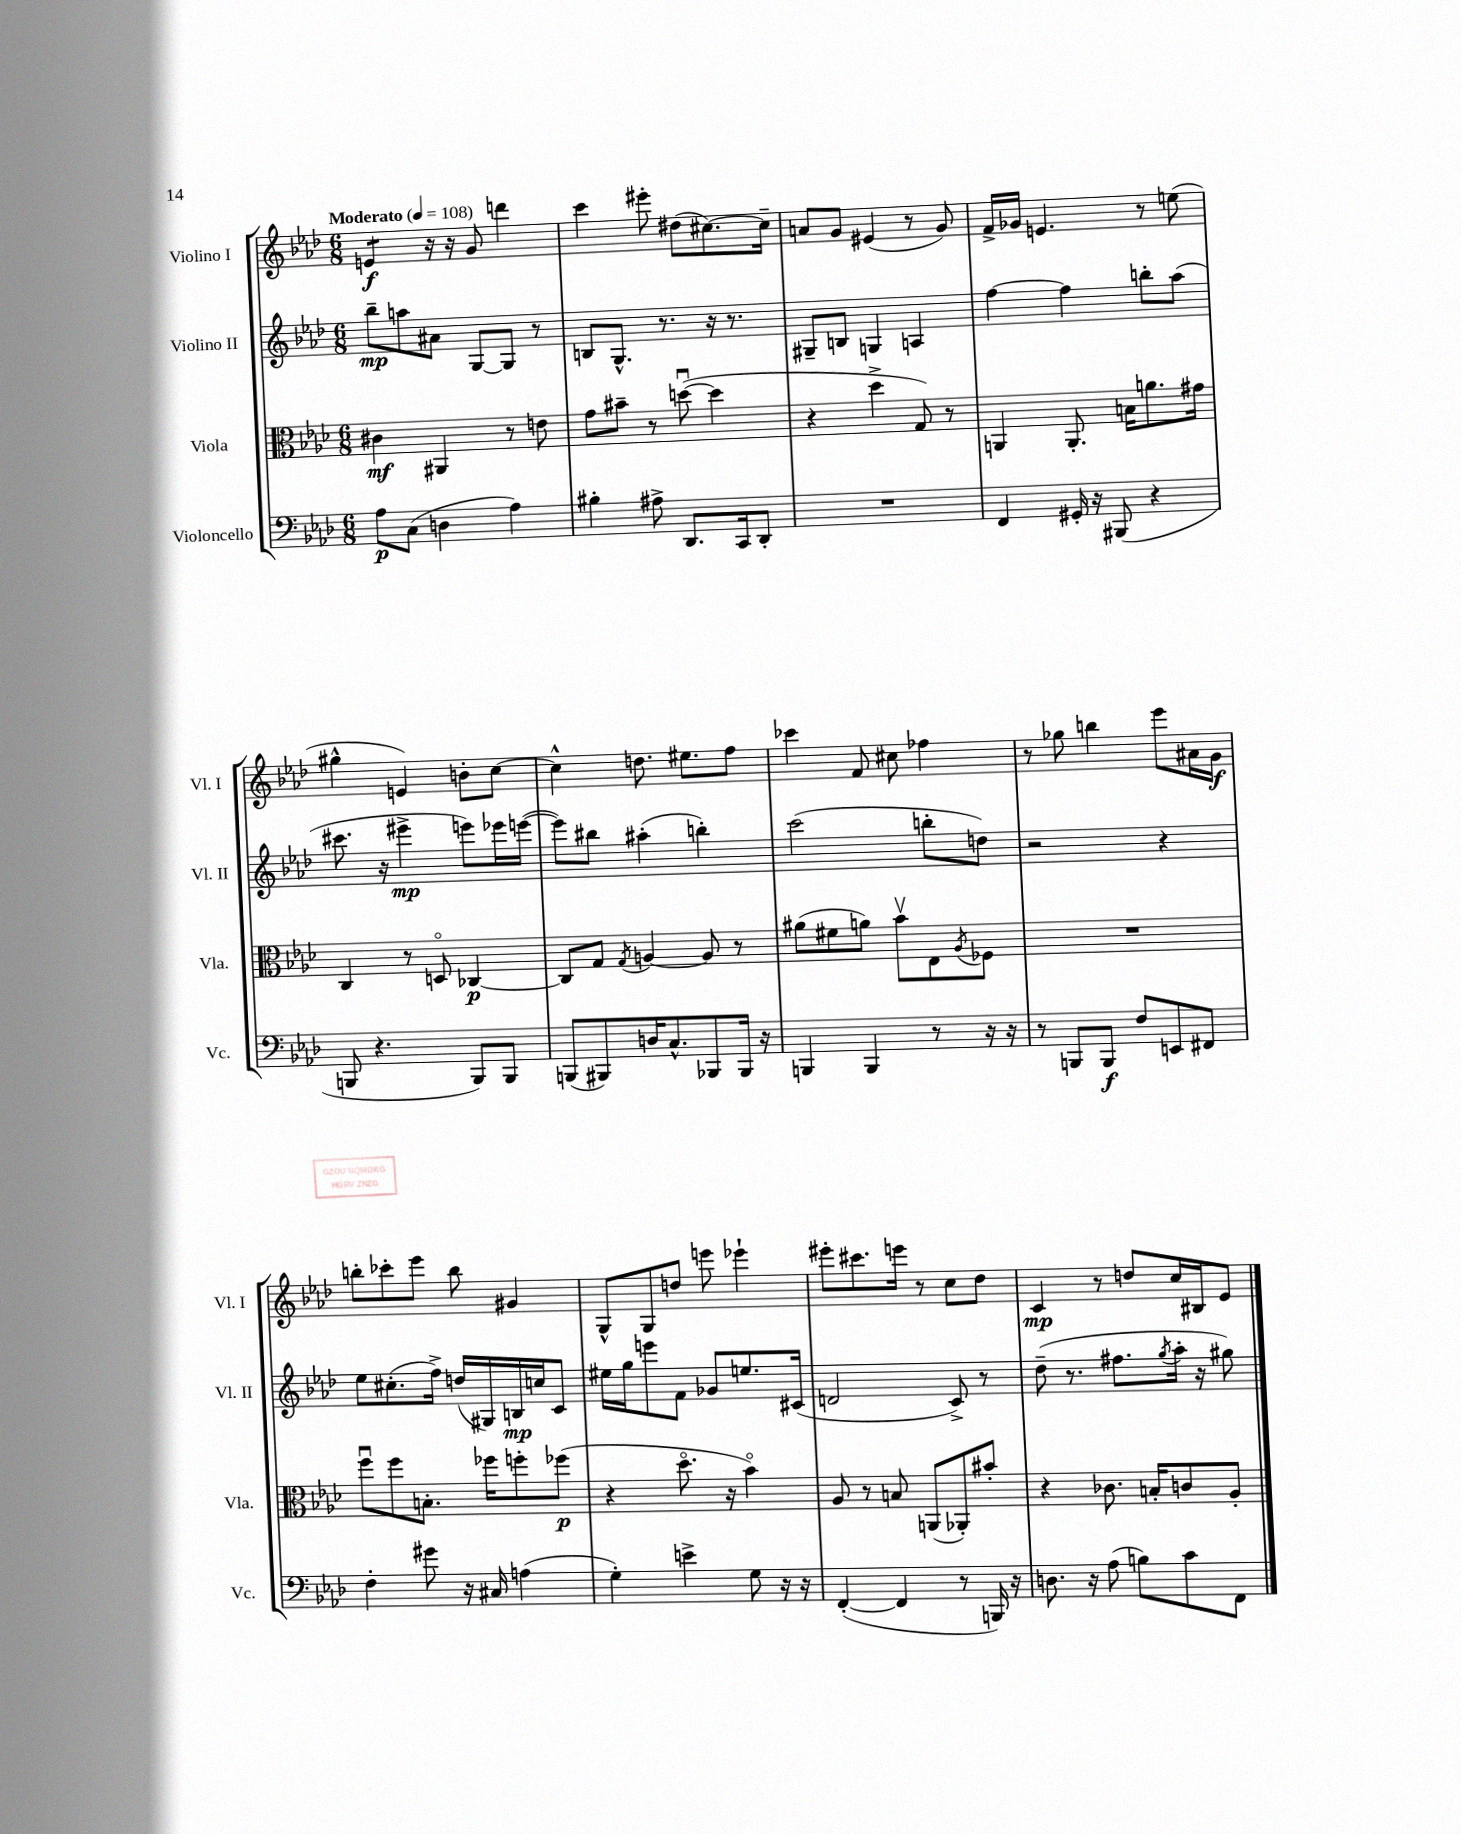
<<
\new StaffGroup <<
\new Staff = "s0" \with { instrumentName = "Violino I" shortInstrumentName = "Vl. I" } {
    \clef treble \key aes \major \numericTimeSignature \time 6/8 \tempo "Moderato" 4 = 108
    e'4:8\f r16 r16 g'8 d'''4 |
    c'''4 eis'''8-. dis''8( cis''8.~) cis''16-- |
    a'8 g'8 eis'4( r8 g'8) |
    f'16-> ges'16 e'4. r8 e''8( |
    gis''4-^ e'4) b'8-. c''8~ |
    c''4-^ d''8. eis''8. f''8 |
    ces'''4 f'8 cis''8 fes''4 |
    r8 ges''8 b''4 ees'''8 ais'16 g'16\f |
    b''8-. ces'''8-. ees'''8 b''8 gis'4 |
    g8-^ g8 d''8 e'''8 ees'''4-! |
    eis'''8-. cis'''8. e'''16 r8 c''8 des''8 |
    c'4\mp r8 d''8 c''16 bis16 ees'8 \bar "|." |
}
\new Staff = "s1" \with { instrumentName = "Violino II" shortInstrumentName = "Vl. II" } {
    \clef treble \key aes \major \numericTimeSignature \time 6/8
    bes''8--\mp a''8 ais'8 g8~ g8 r8 |
    b8 g8.-^ r8. r16 r8. |
    gis8-- b8 g4 a4 |
    f''4~ f''4 b''8-. aes''8( |
    cis'''8. r16 eis'''4->\mp e'''8) ees'''16 e'''16~( |
    e'''8) bis''8 ais''4-.( b''4-.) |
    c'''2( b''8-. d''8) |
    r2 r4 |
    ees''8 cis''8.-.( f''16->) d''16( gis16) b16\mp c''16 c'8 |
    eis''16 g''16 e'''8 f'8 ges'8 e''8. cis'16( |
    d'2 c'8->) r8 |
    des''8--( r8. fis''8. \acciaccatura { g''8 } aes''16-. r16 gis''8) \bar "|." |
}
\new Staff = "s2" \with { instrumentName = "Viola" shortInstrumentName = "Vla." } {
    \clef alto \key aes \major \numericTimeSignature \time 6/8
    cis'4\mf ais,4 r8 e'8 |
    g'8 bis'8-- r8 d''8~\downbow( d''4 |
    r4 des''4-> g8) r8 |
    a,4 a,8.-. b16 a'8. gis'16 |
    c4 r8 d8\flageolet ces4~\p |
    ces8 g8 \acciaccatura { g8 } a4~ a8 r8 |
    ais'8( fis'8 a'8) bes'8\upbow ees8 \acciaccatura { aes8 } fes8 |
    R2. |
    f''8\downbow f''8 b8.-. fes''16 f''8-. fes''8\p( |
    r4 des''8.\flageolet r16 bes'4\flageolet) |
    aes8 r8 b8 a,8( aes,8-.) bis'8-. |
    r4 ces'8. b16-. c'8 aes8-. \bar "|." |
}
\new Staff = "s3" \with { instrumentName = "Violoncello" shortInstrumentName = "Vc." } {
    \clef bass \key aes \major \numericTimeSignature \time 6/8
    aes8\p c8( d4 aes4) |
    bis4-. ais8-> des,8. c,16 des,8-. |
    R2. |
    f,4 gis,16-. r16 bis,,8( r4 |
    b,,8 r4. b,,8) b,,8 |
    b,,8( bis,,8) d16 c8.-^ bes,,8 bes,,16 r16 |
    b,,4 b,,4 r8 r16 r16 |
    r8 b,,8 b,,8\f f8 e,8 fis,8 |
    f4-. gis'8 r16 cis16 a4( |
    g4-.) e'4-> g8 r16 r16 |
    f,4~-.( f,4 r8 b,,16) r16 |
    d8. r16 aes8( b8) c'8 f,8 \bar "|." |
}
>>
>>
\layout { \context { \Score \remove "Bar_number_engraver" } }
